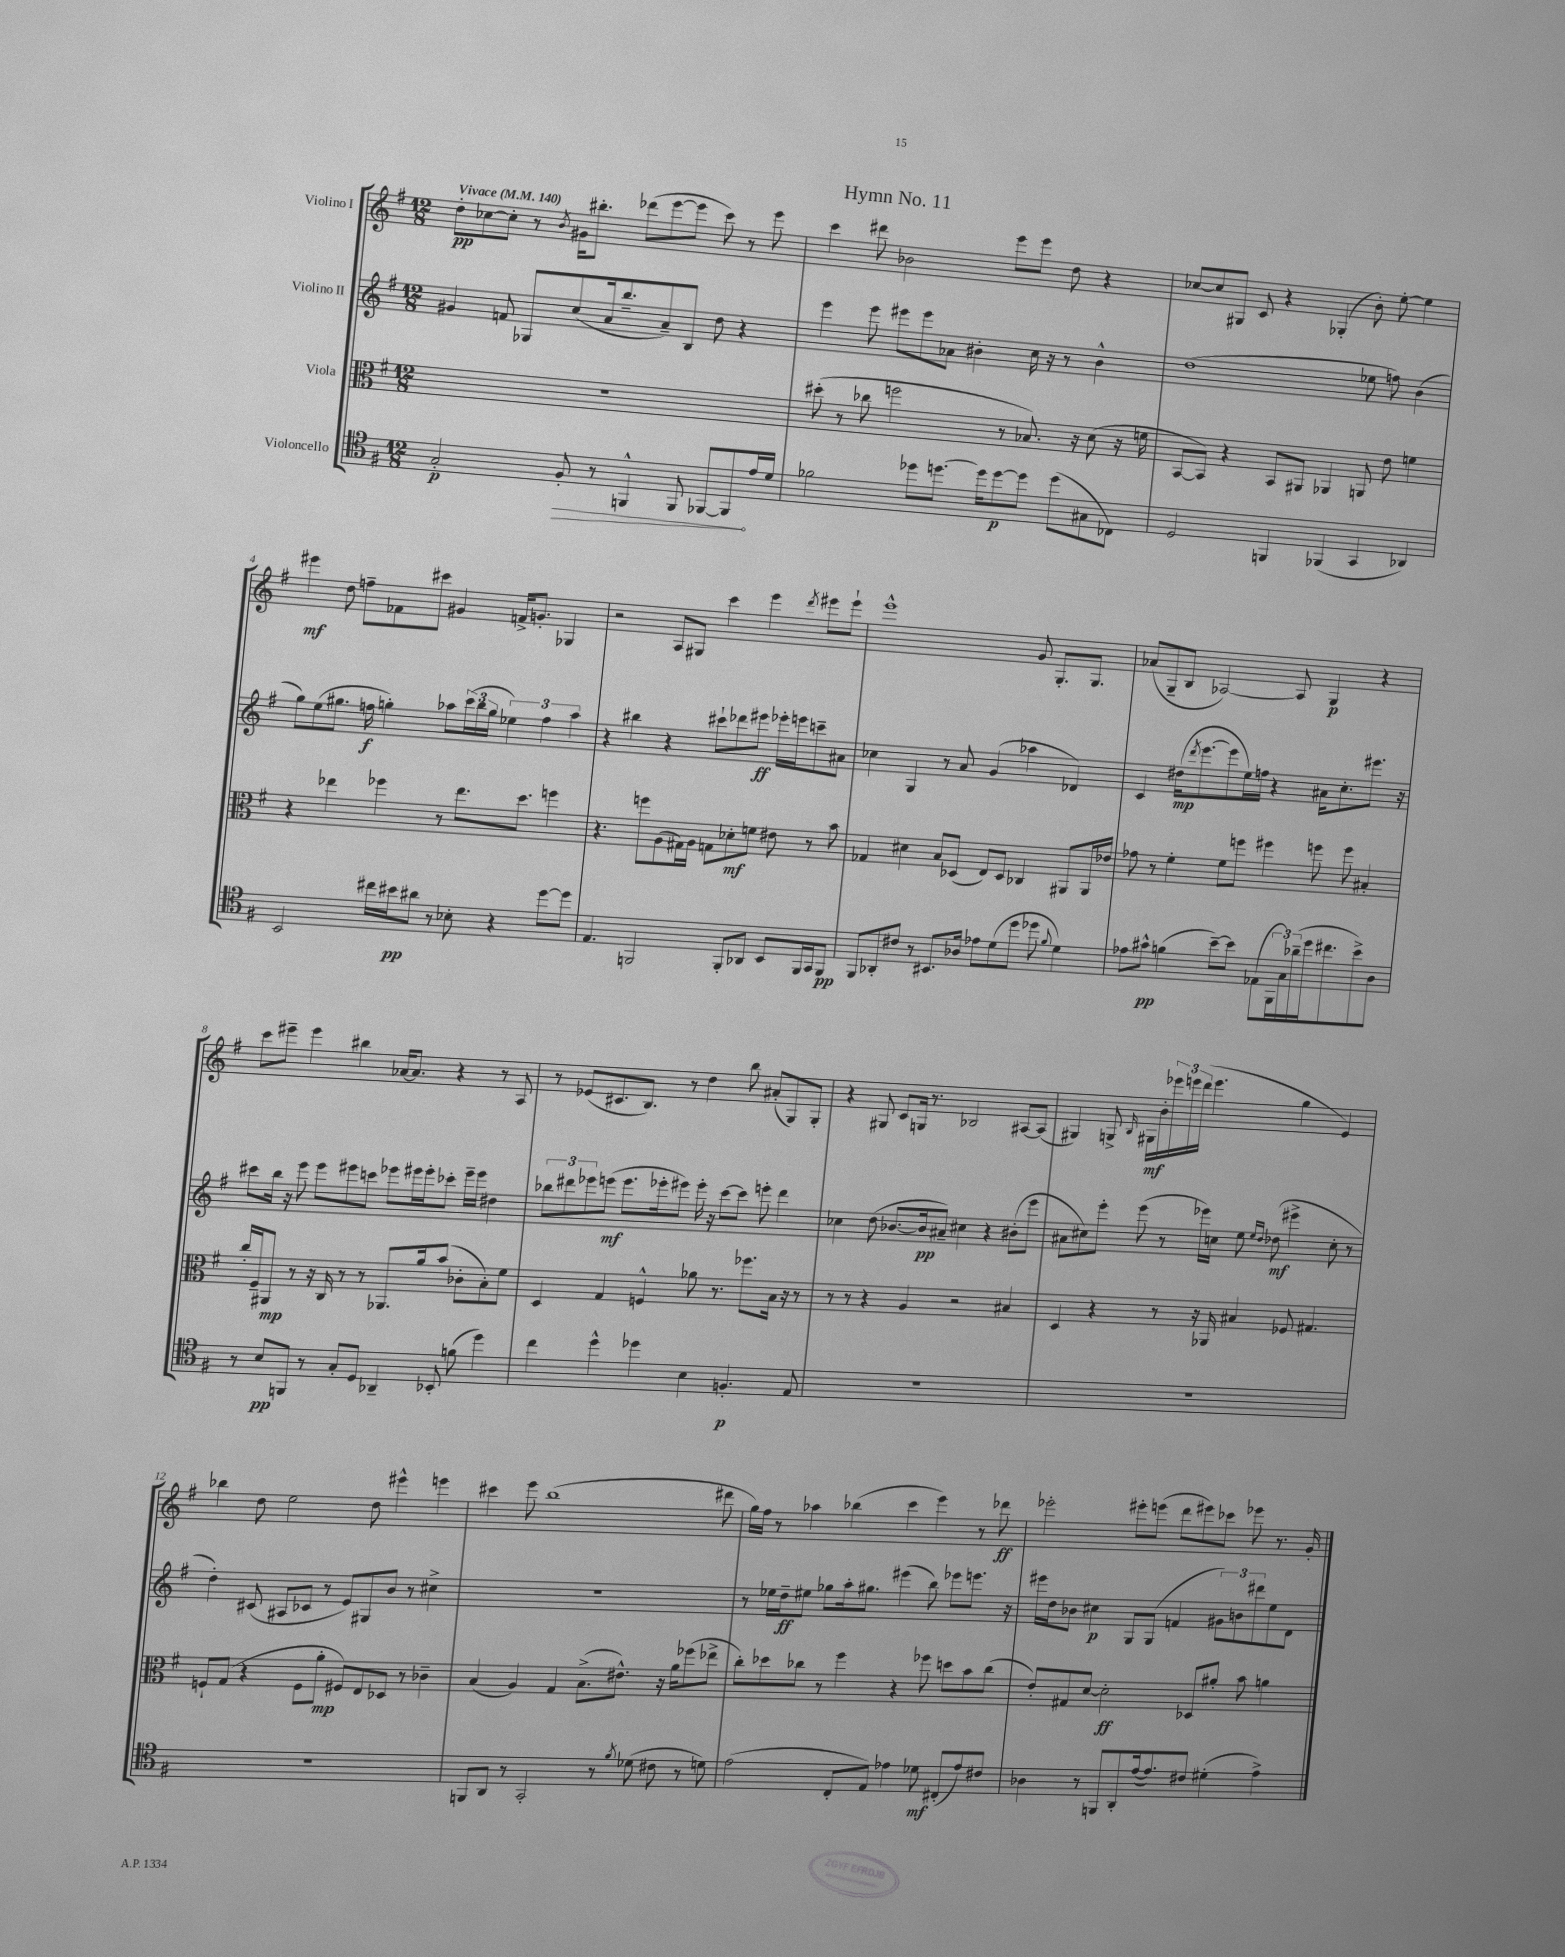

**kern	**kern	**kern	**kern
*staff4	*staff3	*staff2	*staff1
*clefC4	*clefC3	*clefG2	*clefG2
*k[f#]	*k[f#]	*k[f#]	*k[f#]
*M12/8	*M12/8	*M12/8	*M12/8
*MM140	*MM140	*MM140	*MM140
2G'/	1.r	4g#/	8dd'\L
.	.	.	[8cc-\
.	.	8f/	8cc-'\]J
.	.	8G-/L	8r
.	.	.	8qb/
8F#'/	.	(8cc/	16g#\LK
.	.	.	8.bb#'\J
8r	.	16a/k	.
.	.	8.bb~/	.
4FF^^/	.	.	(8ddd-\L
.	.	8a~/)	[8eee\
8FF/	.	8B/J	8eee\]J
[8FF-/L	.	8dd\	8ccc\)
8FF-/]	.	4r	8r
16e/L	.	.	8eee\
16d/JJ	.	.	.
=	=	=	=
2f-\	(8dd#'\	4eee\	4ccc\
.	8r	.	.
.	8cc-\	8eee\	8ddd#\
.	2ff\	8eee#\L	2b-\
8dd-\L	.	8eee#\	.
[8.dd\J	.	8a-\J	.
.	.	4b#'\	.
16dd\]LK	.	.	.
[8dd\	8r	.	8eee\L
8dd\]J	8.B-/)	16cc\	8eee\J
.	.	16r	.
(8dd\L	.	8r	8dd\
.	16r	.	.
8G#\	(8d\	4b#^^\	4r
8C-\J)	16r	.	.
.	16f\	.	.
=	=	=	=
2D/	[8BB/L	(1dd	[8cc-/L
.	8BB/]J)	.	8cc-/]
.	4r	.	8G#/J
.	.	.	8c/
4FF/	8BB/L	.	4r
.	8AA#/J	.	.
(4FF-/	4AA-/	.	(4G-'/
4GG/	8AA/	8ee-\	8b'\)
.	8e\	8ff\)	[8ee'\
4AA-/)	4f\	(4b\	4ee\]
=	=	=	=
2BB/	4r	8gg\L)	4eee#\
.	.	(8ee\	.
.	4ee-\	8.gg#\J	8dd\
.	.	.	8ff~\L
.	.	16ff\	.
16cc#\LL	4ff-\	4gg'\)	8f-\
16b#\J	.	.	.
8a#\J	.	.	8ccc#\J
8r	8r	8aa-\L	4g#/
8B-'\	8.ee-\L	(24ccc\L	.
.	.	24bb\	.
.	.	24gg\JJ	.
4r	.	6ee-\)	16f^/LK
.	8.dd\J	.	8.g'/J
.	.	6ff\	.
[8dd\L	4ff\	.	4G-/
.	.	6aa-\	.
8dd\]J	.	.	.
=	=	=	=
4.E/	4.r	4r	2r
.	.	4bb#\	.
2FF/	8ff\L	.	.
.	(8A\	4r	8A/L
.	16G#\L)	.	8G#/J
.	16A\JJ	.	.
.	8G\L	8ccc#`\L	4ccc\
8FF'/L	8d-'\	8ddd-\	.
8AA-/J	8f\J	8eee#\J	4eee\
8BB/L	8e#\	16eee-'\LL	.
.	.	16eee\J	.
.	.	.	8qddd/
16FF/L	8r	8ccc~\	8eee#\L
16GG/J	.	.	.
8FF/J	8b\	8a#\J	8eee#`\J
=	=	=	=
8FF#/L	4G-/	4cc-\	1eee^^
8AA-'/	.	.	.
8c#/J	4d#\	4G/	.
8r	.	.	.
8.BB#/L	8B/L	8r	.
.	(8D-/J	8a/	.
16A-/Jk	.	.	.
8e-\L	8E/L)	(4g/	.
(8d\	8D-/J	.	.
8dd\J	4C-/	4aa-\	8g/
8dd-\	.	.	8.G'/L
8qqf#/	.	.	.
4d\)	8AA#/L	4d-/)	.
.	.	.	8.G/J
.	16AA#/L	.	.
.	16e-/JJ	.	.
=	=	=	=
8e-\L	8g-\	4c/	(8a-/L
8g#^^\J	8r	.	8G~/
(4f\	4f#'\	(16dd#\LK	8B/J
.	.	8qddd/	.
.	.	[8.eee\	.
.	.	.	[2A-/)
[8b~\L)	8f#\L	8eee\]	.
8b\]J	8ff\J	16ee\L)	.
.	.	16ff\JJ	.
(8E-\L	4ff#\	4r	.
24FF#\L	.	.	8A-/]
24G\)	.	.	.
(24a-~\	.	.	.
16dd\J	8ff\	16a#\LK	4G/
8.cc#\	.	8.cc'\	.
.	8ff\	.	.
8b^\)	4B#'/	8.eee#\J	4r
8A\J	.	.	.
.	.	16r	.
=	=	=	=
8r	16cc'/LL	8ccc#\L	8ccc\L
.	16F#~/J	.	.
8B/L	8AA#/J	16bb\Jk	8eee#~\J
.	.	16r	.
8FF/J	8r	8eee\	4eee#\
8r	16r	8eee\L	.
.	16C/	.	.
8G'/L	8r	8eee#\	4bb#\
8D/J	8r	8ccc\J	.
4AA-~/	8.AA-/L	8eee-\L	[16a-/LK
.	.	.	8.a-/]J
.	.	16eee#\L	.
.	16a/k	16eee#'\J	.
8BB-'/	(8b/J	8ccc-'\J	4r
(8f\	8c-'\L	16eee#~\LL	.
.	.	16eee#\JJ	.
4dd\)	8B'\)	4dd#\	8r
.	8f#\J	.	8A/
=	=	=	=
4cc\	4D/	12bb-\L	8r
.	.	12ddd#\	.
.	.	.	(8e-/L
.	.	12eee-\	.
4dd^^\	4G/	(8eee\J	8.c#/
.	.	8.eee\L	.
.	.	.	8.B/J)
4dd-\	4F^^/	.	.
.	.	16eee-'\k	.
.	.	8eee#\J)	8r
4B\	8a-\	16eee#'\	4dd\
.	.	16r	.
.	8.r	[8ccc\L	.
4.F'/	.	8ccc\]J	8bb\
.	8.ff-\L	.	.
.	.	8eee'\	(8a#'/L
.	16B\Jk	4ddd#\	8G/)
.	16r	.	.
8E/	8r	.	8G'/J
=	=	=	=
1.r	8r	4cc-\	4r
.	8r	.	.
.	4r	(8dd\	8G#/
.	.	[8.b-/L	8c/L
.	4A/	.	16G/Jk
.	.	16b-/]k	8.r
.	.	8a#~/J)	.
.	2r	4cc#\	2B-/
.	.	4r	.
.	4B#/	(8b#'\L	[8A#/L
.	.	8eee\J	(8A#/]J
=	=	=	=
1.r	4D/	8a#\L	4G#/)
.	.	8cc#\)	.
.	4r	8eee'\J	8G^/
.	.	.	16qqB/
.	.	(8eee\	16G#\LL
.	.	.	16b'\
.	8r	8r	24eee-\
.	.	.	24eee\
.	.	.	(24ddd\JJ
.	16r	16eee-\LL)	4.eee\
.	16AA-/	16cc\JJ	.
.	4B#/	8ee\	.
.	.	16qqee/LL	.
.	.	16qqdd/JJ	.
.	.	(8dd-\	.
.	8F-/	4eee#^\	4gg\
.	4.G#/	.	.
.	.	8cc'\	4e/)
.	.	8r	.
=	=	=	=
1.r	8F`/L	4dd'\)	4bb-\
.	(8G/J	.	.
.	4r	(8c#/	8dd\
.	.	8A#/L	2ee\
.	8F\L	8c-/J	.
.	8a'\J	8r	.
.	8F#/L)	8e/L)	.
.	8E/	8G#/	8dd\
.	8D-/J	8b/J	4eee#^^\
.	8r	8r	.
.	4c-~\	4cc#^\	4eee\
=	=	=	=
8FF/L	(4B/	1.r	4ccc#\
8AA/J	.	.	.
8r	4A/)	.	8eee\
2GG'/	.	.	(1bb
.	4G/	.	.
.	(8.B^\L	.	.
8r	.	.	.
.	8.e#^^\J)	.	.
8qf#/	.	.	.
(8d-\	.	.	.
8c#\	16r	.	.
.	16a\LK	.	.
8r	(8ff-\	.	.
8d\)	8ee-^\J	.	8ddd#\
=	=	=	=
(2e\	8cc'\L)	8r	16gg\LL)
.	.	.	16ff#\JJ
.	8dd-\	16ee-\LL	8r
.	.	16dd~\J	.
.	8cc-\J	8ee#\J	4aa-\
.	8r	8gg-\L	.
8C'/L	4ff#\	16aa'\k	(4bb-\
.	.	8.gg#\J	.
8E/J)	.	.	.
4e-\	4r	(4eee#\	4ccc\
8d-\	8ff-\	8bb\)	4eee\)
(8C#'/L	8dd\L	8eee-\L	.
8e-/)	8b\	8.eee\J	8r
8c#/J	(8cc-\J	.	8ddd-\
.	.	16r	.
=	=	=	=
4A-\	8e'/L)	16eee#\LL	2eee-'\
.	.	16dd\J	.
.	8G#/	8b-\J	.
8r	[8d/J	4cc#\	.
8FF/L	2d'\]	.	.
8AA'/	.	8G/L	8eee#'\L
([16e/k	.	(8G/J	(8eee\J
8.e/])	.	.	.
.	.	4f/	8ddd\L
8c#/J	8D-/L	.	8eee#\)
(4d#'\	8a#'/J	12g#\L)	8ccc-\J
.	.	12b\	.
.	8b\	.	8eee-\
.	.	12ddd#\	.
4e^\)	4a\	8ee\	8.r
.	.	8d\J	.
.	.	.	16g'/
==	==	==	==
*-	*-	*-	*-
